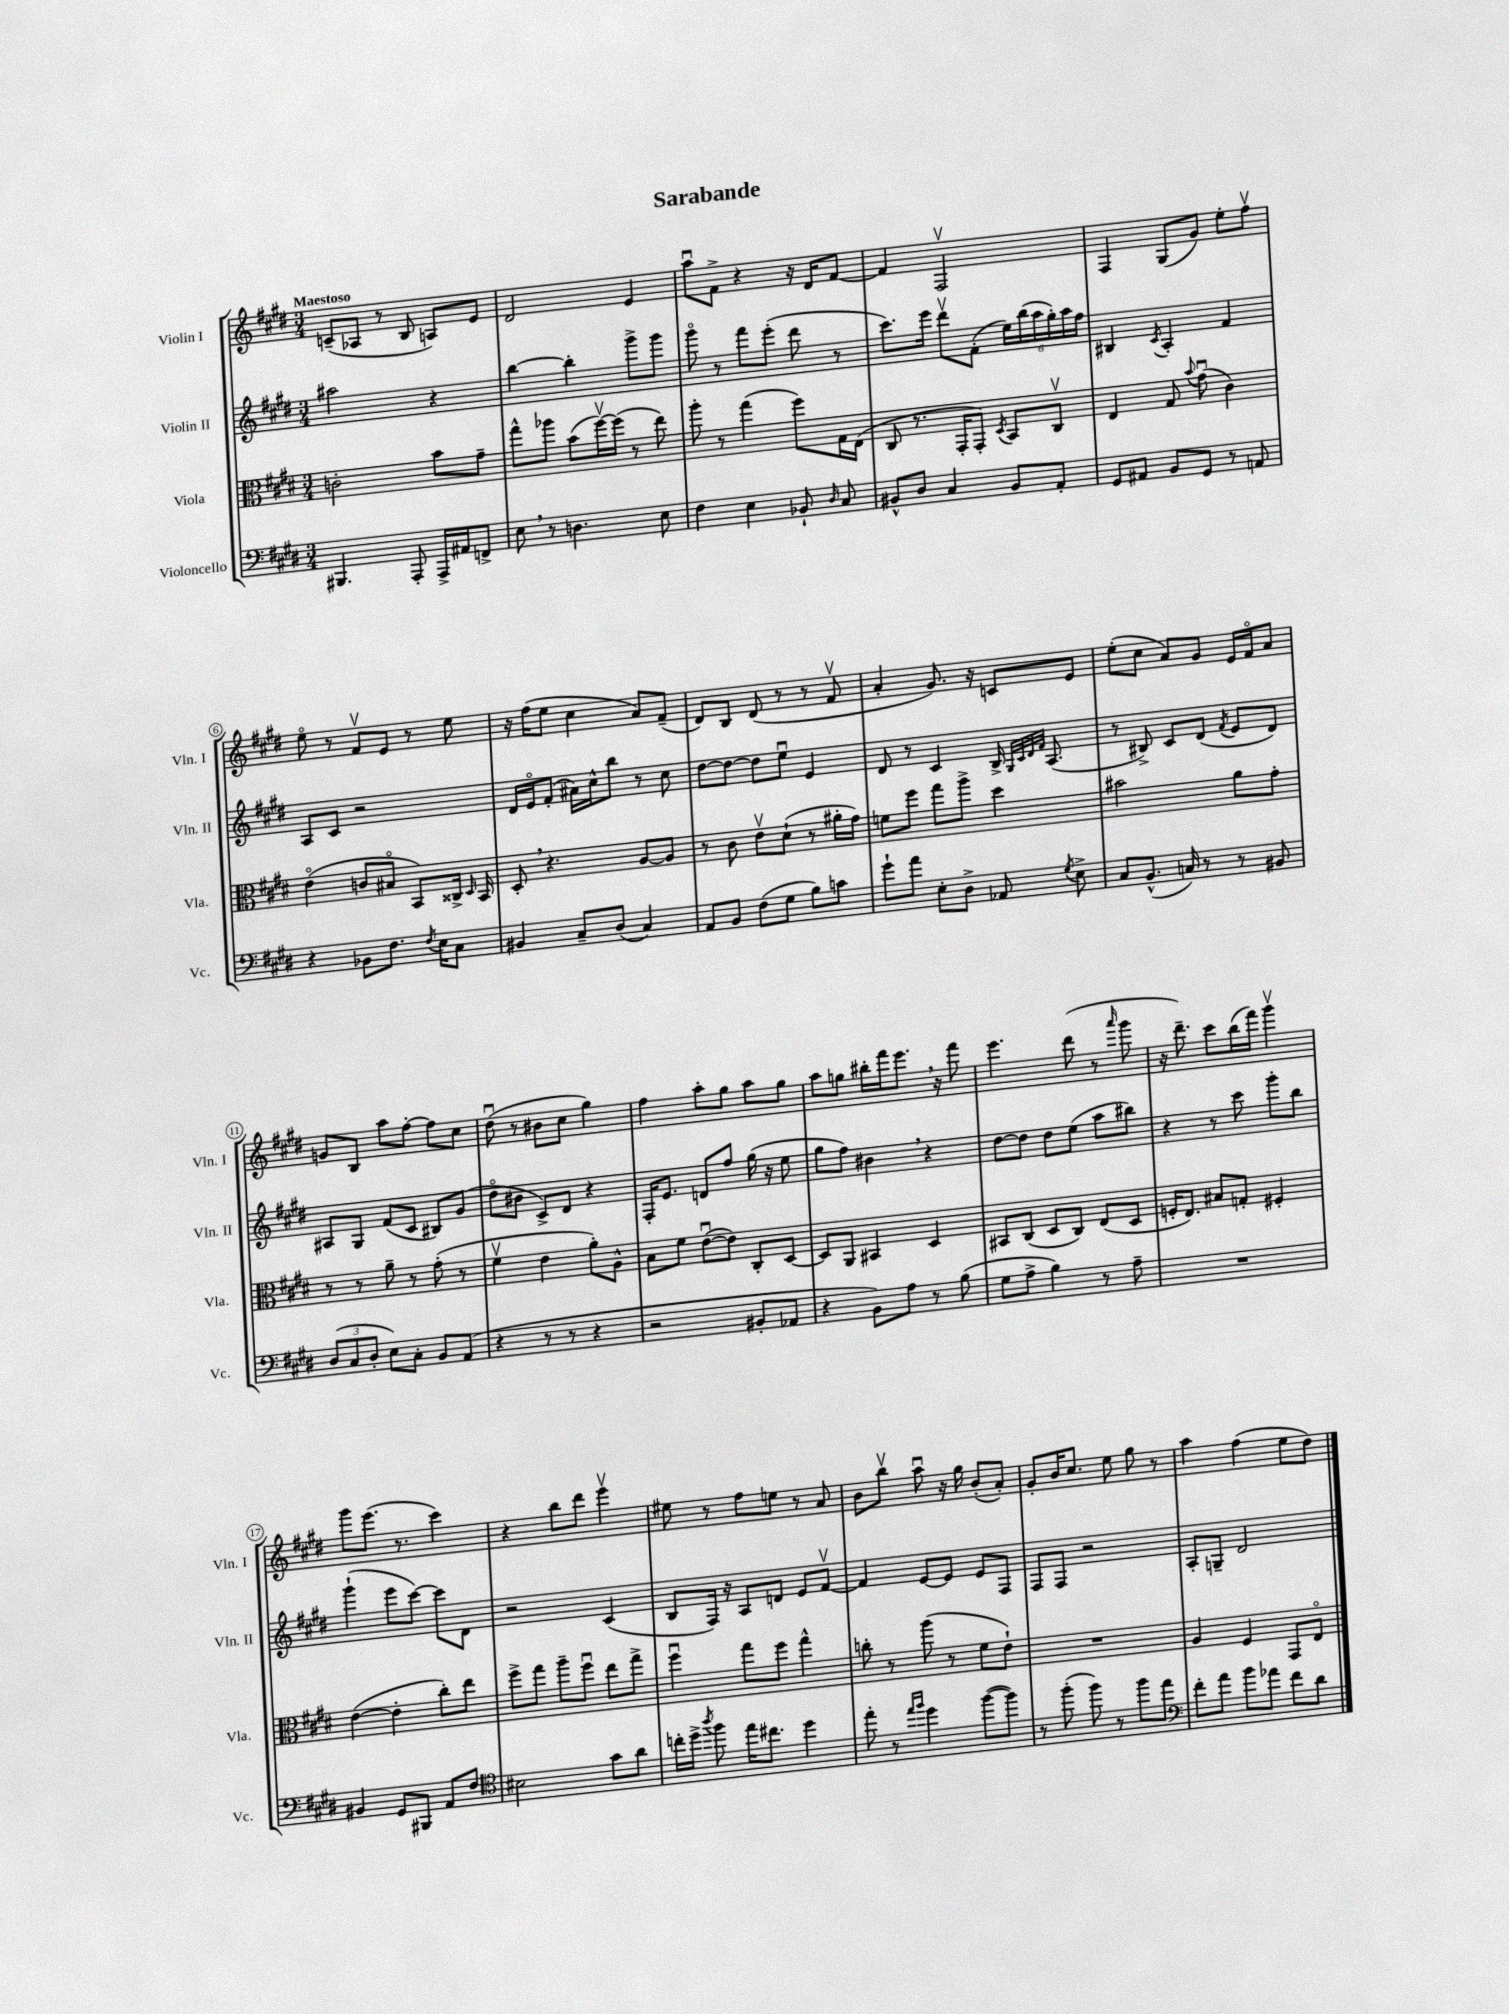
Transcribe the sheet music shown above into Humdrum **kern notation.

**kern	**kern	**kern	**kern
*part4	*part3	*part2	*part1
*staff4	*staff3	*staff2	*staff1
*I"Violoncello	*I"Viola	*I"Violin II	*I"Violin I
*I'Vc.	*I'Vla.	*I'Vln. II	*I'Vln. I
*clefF4	*clefC3	*clefG2	*clefG2
*k[f#c#g#d#]	*k[f#c#g#d#]	*k[f#c#g#d#]	*k[f#c#g#d#]
*M3/4	*M3/4	*M3/4	*M3/4
=1	=1	=1	=1
!	!	!	!LO:TX:a:B:t=Maestoso
4.BBB#X/	2cn'\	2aa#X\	(8cn~/L
.	.	.	8A-X/J
.	.	.	8r
8AAA'/	.	.	8B/
16AAA^/LL	8b\L	4r	8An/L)
16AA#X/J	.	.	.
8FFn^/J	8g#~\J	.	8e/J
=2	=2	=2	=2
8E,\	8gg#^^\L	[4bb\	2d#/
8r	8aa-X\J	.	.
4.Dn\	(8b\L	4bb'\]	.
.	[16ff#v\L)	.	.
.	(16ff#\JJ]	.	.
.	8r	8ggg#^\L	4e/
8E\	8ee\)	8ggg#\J	.
=3	=3	=3	=3
4F#\	8aa'\	8ggg#\	8aau\L
.	8r	8r	8f#^\J
4E\	(4gg#\	8fff#\L	4r
.	.	(8eee'\J	.
8BB-X`/	8ff#\L)	8ddd#\	16r
.	.	.	16d#/KL
16qqD#/	.	.	.
8C#/	16G#\L	8r	[8f#/J
.	(16E\JJ	.	.
=4	=4	=4	=4
8BB#X^^/L	8C#/	8.ccc#\L)	4f#/]
8D#/J	8.r	.	.
.	.	16eee\Jk	.
4C#/	.	8ddd#v\L	2F#v/
.	16GG#'/KL	.	.
.	8GG#'/J)	(8f#'\J	.
.	8qD#/	.	.
8BB#/L	8BB/L	24ee\LL)	.
.	.	(24bb\	.
.	.	24aa\	.
8AA'/J	8C#v/J	24gg#'\)	.
.	.	24aa\	.
.	.	24ff#\JJ	.
=5	=5	=5	=5
8GG#/L	4E/	4B#X/	4F#/
8AA#X/J	.	.	.
.	.	8qc#/	.
8BB/L	8G#/	4A'/	(8G#/L
.	8qqb/	.	.
8GG#/J	(8g#u\	.	8g#/J)
8r	4c#\)	4f#/	8ee'\L
8AAn/	.	.	8ff#v\J
!!LO:LB:g=z
=6	=6	=6	=6
4r	(4e\	8A/L	8ee\
.	.	8c#/J	8r
8BB-X\L	8cn/L	2r	8f#v/L
8.F#\J	8B#X/J	.	8e/J
.	8BB/L)	.	8r
8qF#/	.	.	.
16E\KL	.	.	.
8C#\J	16C##X^/Jk	.	8ee\
.	16qqD#/	.	.
.	16BB/	.	.
=7	=7	=7	=7
4BB#X/	8D#',/	16d#/LL	16r
.	.	16e/J	(16ff#\KL
.	4.r	(8f#'/J	8ee\J
8C#~/L	.	16a#X\LL)	4cc#\
.	.	16cc#^^\J	.
(8D#/J	.	8bb\J	.
4C#/)	[8A/L	8r	8a/L)
.	8A/J]	8cc#\	(8f#~/J
=8	=8	=8	=8
8AA/L	8r	[8dd#\L	8d#/L)
8BB/J	8c#\	8dd#\J_	8B/J
(8F#\L	8ev\L	8dd#\L]	(8d#/
8G#\J	(8d#`\J	8eeu\J	8r
8B\L)	8r	4e/	8r
8cn\J	16a#X'\LL	.	8f#v/
.	16g#\JJ)	.	.
=9	=9	=9	=9
8g#`\L	8fn\L	8d#/	4a'/
8a\J	8ff#\J	8r	.
8E'\L	8gg#\L	4c#/	8.g#/)
8D#^\J	8aa^\J	.	.
.	.	.	16r
8AA-X/	4dd#\	16B^/	8cn/L
.	.	32qqG#/LLL	.
.	.	32qqc#/	.
.	.	32qqd#/	.
.	.	32qqf#/JJJ	.
.	.	(8.A/	.
8qG#/	.	.	.
8E^\	.	.	8e/J
=10	=10	=10	=10
8C#/L	2b#X\	8r	(8ee'\L
(8.BB^^/J	.	8B#X^/)	8cc#\J
.	.	8c#/L	8a/L)
16Cn/)	.	.	.
8r	.	(8d#/J	8g#/J
.	.	8qf#/	.
8r	8a\L	8e/L	16e/LL
.	.	.	16f#/J
8BB#X/	8g#'\J	8d#/J)	8a/J
!!LO:LB:g=z
=11	=11	=11	=11
(12D#/L	8r	8A#X/L	8gn/L
12C#/	.	.	.
.	8r	8G#/J	8B/J
12D#'/J	.	.	.
8E\L)	8a~\	(8f#/L	8aa\L
8C#'\J	8r	8c#/J	[8ff#'\J
8BB/L	(8g#'\	8B#X/L)	8ff#\L]
(8AA/J	8r	(8g#/J	8cc#\J
=12	=12	=12	=12
4r	4f#v\	8dd#\L	(8dd#u\
.	.	8b#X\J	8r
8r	4e\	8c#^/L)	8b#X\L
8r	.	8d#/J	8cc#\J
4r	8a'\L)	4r	4gg#\)
.	8A^^\J	.	.
=13	=13	=13	=13
2r	8B\L	16F#'/KL	4ff#\
.	.	8.e/J	.
.	8f#\J	.	.
.	([8eu\L	8dn/L	8aa'\L
.	8e\J])	8ff#/J	8gg#\J
8BB#X'/L	8C#'/L	(16gg#\	8aa\L
.	.	16r	.
8AA-X/J	[8D#/J	8ee\	8gg#\J
=14	=14	=14	=14
4r	8D#/L]	8gg#\L	8aa\L
.	8AA/J	8ff#\J)	8ggn\J
8BB\L)	4BB#X/	4b#X,\	16bb#X'\LL
.	.	.	16fff#\J
8A\J	.	.	8.eee,\J
8r	4D#/	4r	.
.	.	.	16r
(8B\	.	.	8fff#\
=15	=15	=15	=15
8G#\L	8BB#X/L	[8dd#\L	4.eee\
8A^\J	(8C#/J	8dd#\J]	.
4B\)	8D#/L	8dd#\L	.
.	8C#/J)	(8ee\J	(8ddd#\
8r	(8E/L	8aa\L	8r
.	.	.	16qqaaa/
8A~\	8D#/J	8bb#X\J)	8ggg#\
=16	=16	=16	=16
2.r	16Fn'/KL	4r	16r
.	8.E/J)	.	8.ddd#~\)
.	8B#X/L	8r	8ccc#\L
.	8Gn'/J	8ccc#\	(16bb\L
.	.	.	16fff#\JJ)
.	4F#X'/	8ggg#'\L	4ggg#v\
.	.	8bb\J	.
!!LO:LB:g=z
=17	=17	=17	=17
4BB#X/	([4e\	(4ggg#`\	8ggg#\L
.	.	.	(8.eee\J
8GG#/L	4e'\]	8eee\L	.
.	.	.	8.r
8BBB#X/J	.	[8ccc#\J)	.
8AA/L	8cc#'\L)	8ccc#\L]	4ccc#\)
8F#/J	8ee\J	8d#\J	.
=18	=18	=18	=18
*clefC4	*	*	*
2B#X\	8ff#^\L	2r	4r
.	8gg#\J	.	.
.	8aa~\L	.	8bb\L
.	8ff#u\J	.	8ddd#\J
8g#\L	8ee\L	(4c#/	4eeev\
8a\J	8gg#^\J	.	.
=19	=19	=19	=19
16ccn'\LL	4ff#u\	8B/L	8ee#X\
16dd#^\JJ	.	.	.
8qaa/	.	.	.
8ff#\	.	16F#/Jk)	8r
.	.	16r	.
16ee\KL	8gg#\L	8A/L	8ff#\L
8.cc#X\J	.	.	.
.	8ff#\J	8dn/J	8een\J
4dd#\	4gg#^^\	8e/L	8r
.	.	[8f#v/J	8a/
=20	=20	=20	=20
8ee'\	8ccn'\	4f#/]	8b\L
8r	8r	.	8bbv\J
16qqee/LL	.	.	.
16qqff#/JJ	.	.	.
4dd#\	(8aa\	[8e/L	8aau\
.	8r	8e/J]	16r
.	.	.	16gg#\
([8ff#\L	8f#\L	8e/L	(8b'/L
8ff#\J])	8e`\J)	8F#/J	8a'/J)
=21	=21	=21	=21
8r	2.r	8F#/L	8g#'/L
(8ff#'\	.	8F#/J	16b/K
.	.	.	8.cc#/J
8ff#\)	.	2r	.
8r	.	.	8ee\
8ff#\L	.	.	8gg#\
8ee\J	.	.	8r
=22	=22	=22	=22
*clefF4	*	*	*
8f#'\L	4A/	8A'/L	4aa\
8a\J	.	8Gn~/J	.
8b\L	4F#/	2d#/	(4ff#\
8a-X\J	.	.	.
8f#\L	8GG#/L	.	8ee\L
8d#\J	8E/J	.	8dd#\J)
==	==	==	==
*-	*-	*-	*-
